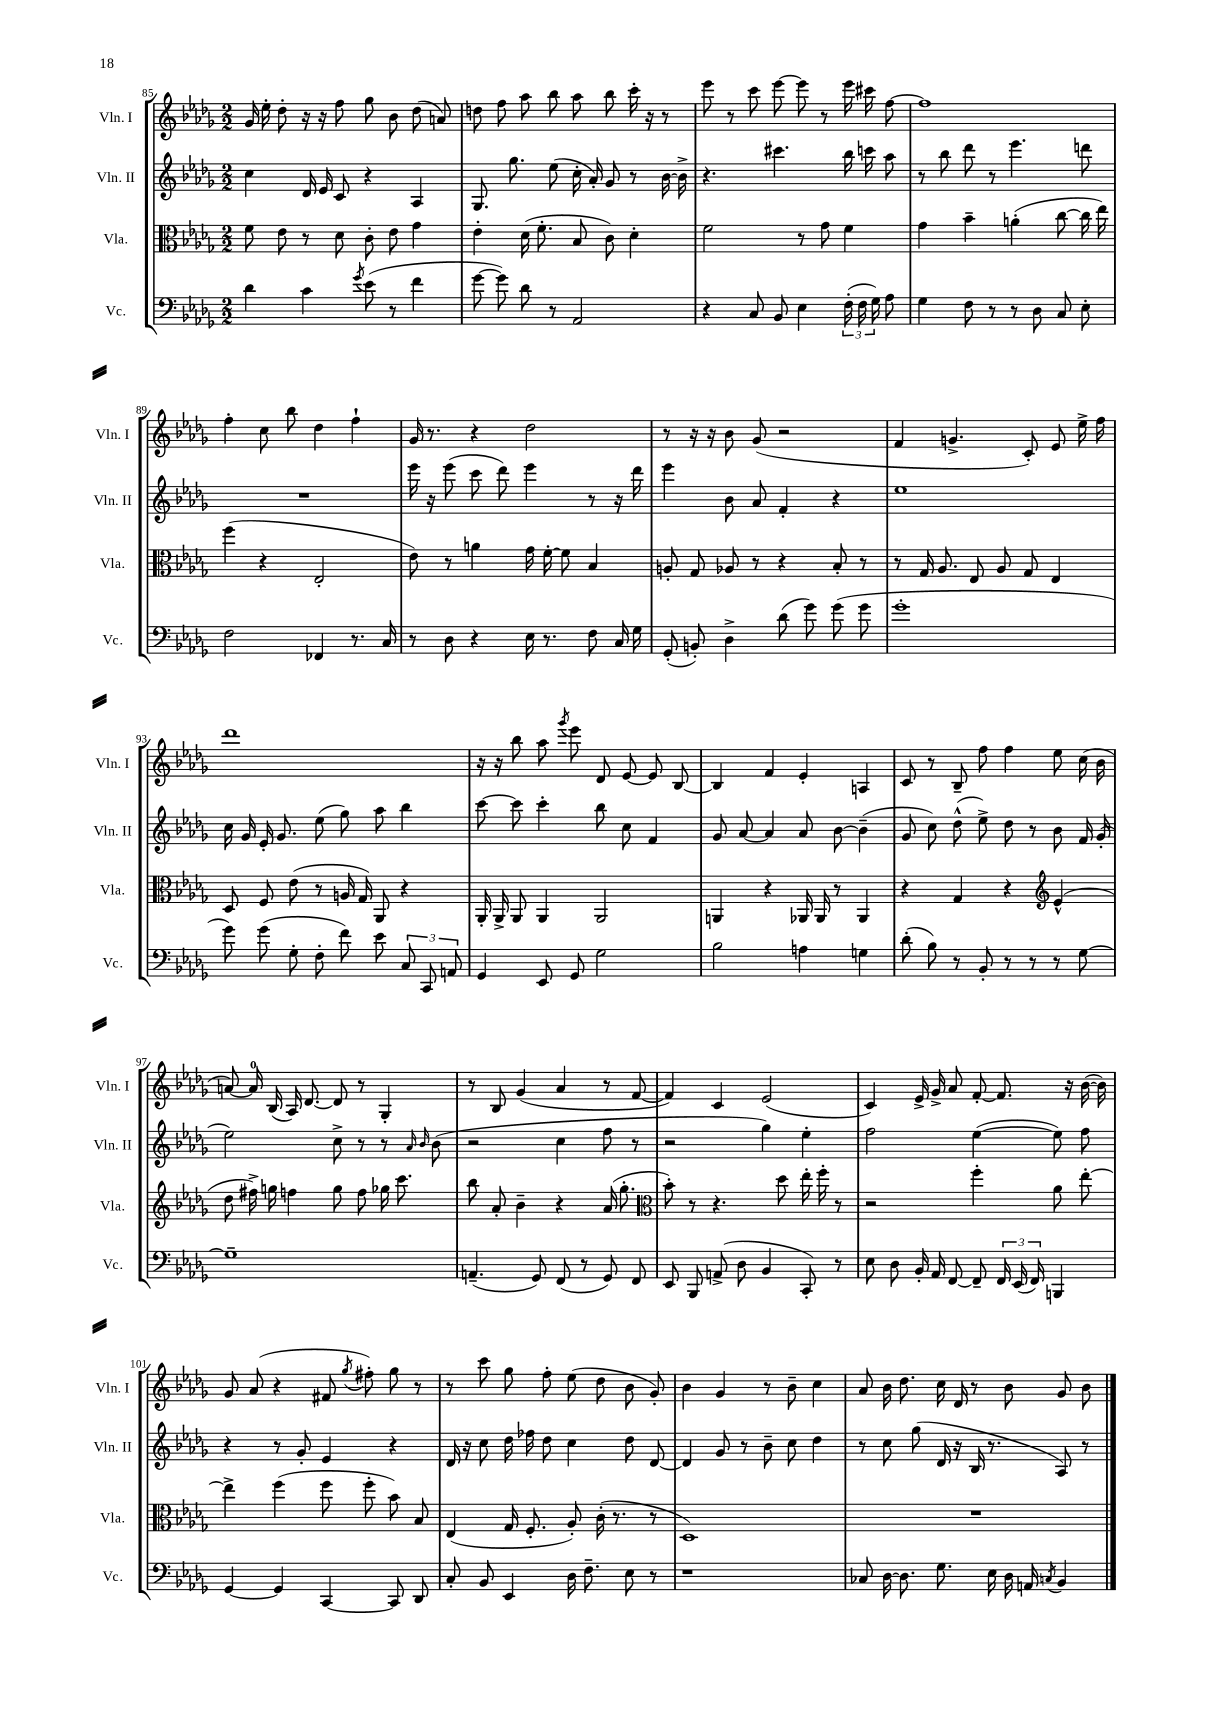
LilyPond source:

<<
\new StaffGroup <<
\new Staff = "s0" \with { instrumentName = "Vln. I" shortInstrumentName = "Vln. I" } {
    \clef treble \key des \major \numericTimeSignature \time 2/2
    \autoBeamOff ges'16 ees''16-. des''8-. r16 r16 f''8 ges''8 bes'8 des''8( a'8) |
    d''8 f''8 aes''8 bes''8 aes''8 bes''8 c'''16-. r16 r8 |
    ees'''8 r8 c'''8 ees'''8~ ees'''8 r8 ees'''16 cis'''16 f''8~ |
    f''1 |
    f''4-. c''8 bes''8 des''4 f''4-! |
    ges'16 r8. r4 des''2 |
    r8 r16 r16 bes'8 ges'8( r2 |
    f'4 g'4.-> c'8-.) ees'8 ees''16-> f''16 |
    des'''1 |
    r16 r16 bes''8 aes''8 \acciaccatura { ges'''8 } ees'''8 des'8 ees'8~ ees'8 bes8~ |
    bes4 f'4 ees'4-. a4 |
    c'8 r8 bes8-- f''8 f''4 ees''8 c''16( bes'16 |
    a'8~) a'16-0 bes16( aes16) des'8.~ des'8 r8 ges4-. |
    r8 bes8 ges'4( aes'4 r8 f'8~ |
    f'4) c'4 ees'2( |
    c'4) ees'16-> ges'16-> aes'8 f'8~-. f'8. r16 bes'16~( bes'16) |
    ges'8 aes'8( r4 fis'8 \acciaccatura { ges''8 } fis''8-.) ges''8 r8 |
    r8 c'''8 ges''8 f''8-. ees''8( des''8 bes'8 ges'8-.) |
    bes'4 ges'4 r8 bes'8-- c''4 |
    aes'8 bes'16 des''8. c''16 des'16 r8 bes'8 ges'8 bes'8 \bar "|." |
}
\new Staff = "s1" \with { instrumentName = "Vln. II" shortInstrumentName = "Vln. II" } {
    \clef treble \key des \major \numericTimeSignature \time 2/2
    \autoBeamOff c''4 des'16 ees'16 c'8 r4 aes4 |
    ges8. ges''8. ees''8( c''16-. aes'16-.) ges'8 r8 bes'16~ bes'16-> |
    r4. cis'''4. bes''16 c'''16 aes''8 |
    r8 bes''8 des'''8 r8 ees'''4. d'''8 |
    R1 |
    ees'''16 r16 ees'''8( c'''8 des'''8) ees'''4 r8 r16 des'''16 |
    ees'''4 bes'8 aes'8 f'4-. r4 |
    ees''1 |
    c''16 ges'16 ees'16-. ges'8. ees''8( ges''8) aes''8 bes''4 |
    c'''8~ c'''8 c'''4-. bes''8 c''8 f'4 |
    ges'8 aes'8~ aes'4 aes'8 bes'8~ bes'4--( |
    ges'8 c''8) des''8-^( ees''8->) des''8 r8 bes'8 f'16 ges'16-.( |
    ees''2) c''8-> r8 r8 \grace { aes'16 bes'16 } bes'8( |
    r2 c''4 f''8 r8 |
    r2 ges''4) ees''4-. |
    f''2 ees''4~( ees''8) f''8 |
    r4 r8 ges'8-. ees'4 r4 |
    des'16 r16 c''8 des''16 fes''16 des''8 c''4 des''8 des'8~ |
    des'4 ges'8 r8 bes'8-- c''8 des''4 |
    r8 c''8 ges''8( des'16 r16 bes16 r8. aes8) r8 \bar "|." |
}
\new Staff = "s2" \with { instrumentName = "Vla." shortInstrumentName = "Vla." } {
    \clef alto \key des \major \numericTimeSignature \time 2/2
    \autoBeamOff f'8 ees'8 r8 des'8 c'8-. ees'8 ges'4 |
    ees'4-. des'16( f'8.-. bes8 c'8) des'4-. |
    f'2 r8 ges'8 f'4 |
    ges'4 bes'4-- a'4-.( c''8~ c''16 ees''16) |
    f''4( r4 ees2-. |
    ees'8) r8 a'4 ges'16 f'16~-. f'8 bes4 |
    a8-. ges8 aes8 r8 r4 bes8-. r8 |
    r8 ges16 aes8. ees8 aes8 ges8 ees4 |
    des8 f8 ees'8( r8 a16 ges16) aes,8 r4 |
    aes,16-. aes,16-> aes,8 aes,4 aes,2 |
    a,4 r4 aes,16 aes,16 r8 aes,4 |
    r4 ges4 r4 \clef treble ees'4-^( |
    des''8 fis''16->) g''16 f''4 g''8 f''8 ges''16 c'''8. |
    bes''8 aes'8-. bes'4-- r4 aes'16( ges''8.-. |
    \clef alto bes'8-.) r8 r4. des''8 ees''16-. f''16-. r8 |
    r2 f''4-. aes'8 ees''8~-. |
    ees''4-> f''4( f''8 f''8-. bes'8) bes8 |
    ees4( ges16 f8.-. aes8-.) c'16-.( r8. r8 |
    des1) |
    R1 \bar "|." |
}
\new Staff = "s3" \with { instrumentName = "Vc." shortInstrumentName = "Vc." } {
    \clef bass \key des \major \numericTimeSignature \time 2/2
    \autoBeamOff des'4 c'4 \acciaccatura { ges'8 } ees'8( r8 f'4 |
    ges'8~ ges'8) des'8 r8 aes,2 |
    r4 c8 bes,8 ees4 \tuplet 3/2 { f16-.( f16 ges16) } aes8 |
    ges4 f8 r8 r8 des8 c8 ees8-. |
    f2 fes,4 r8. c16 |
    r8 des8 r4 ees16 r8. f8 c16 ges16 |
    ges,8-.( b,8-.) des4-> des'8( ges'8) ges'8( ges'8 |
    ges'1-. |
    ges'8) ges'8( ges8-. f8-. f'8) ees'8 \tuplet 3/2 { c8 c,8 a,8 } |
    ges,4 ees,8 ges,8 ges2 |
    bes2 a4 g4 |
    des'8-.( bes8) r8 bes,8-. r8 r8 r8 ges8~ |
    ges1-- |
    a,4.--( ges,8) f,8( r8 ges,8) f,8 |
    ees,8 bes,,8 a,8->( des8 bes,4 c,8-.) r8 |
    ees8 des8 bes,16-. aes,16 f,8~ f,8-- \tuplet 3/2 { f,16 ees,16( f,16) } b,,4 |
    ges,4~ ges,4 c,4~ c,8 des,8 |
    c8-. bes,8 ees,4 des16 f8.-- ees8 r8 |
    r1 |
    ces8 des16~ des8. ges8. ees16 des16 a,16 \acciaccatura { c8 } bes,4 \bar "|." |
}
>>
>>
\layout { \context { \Score currentBarNumber = #85 } }
